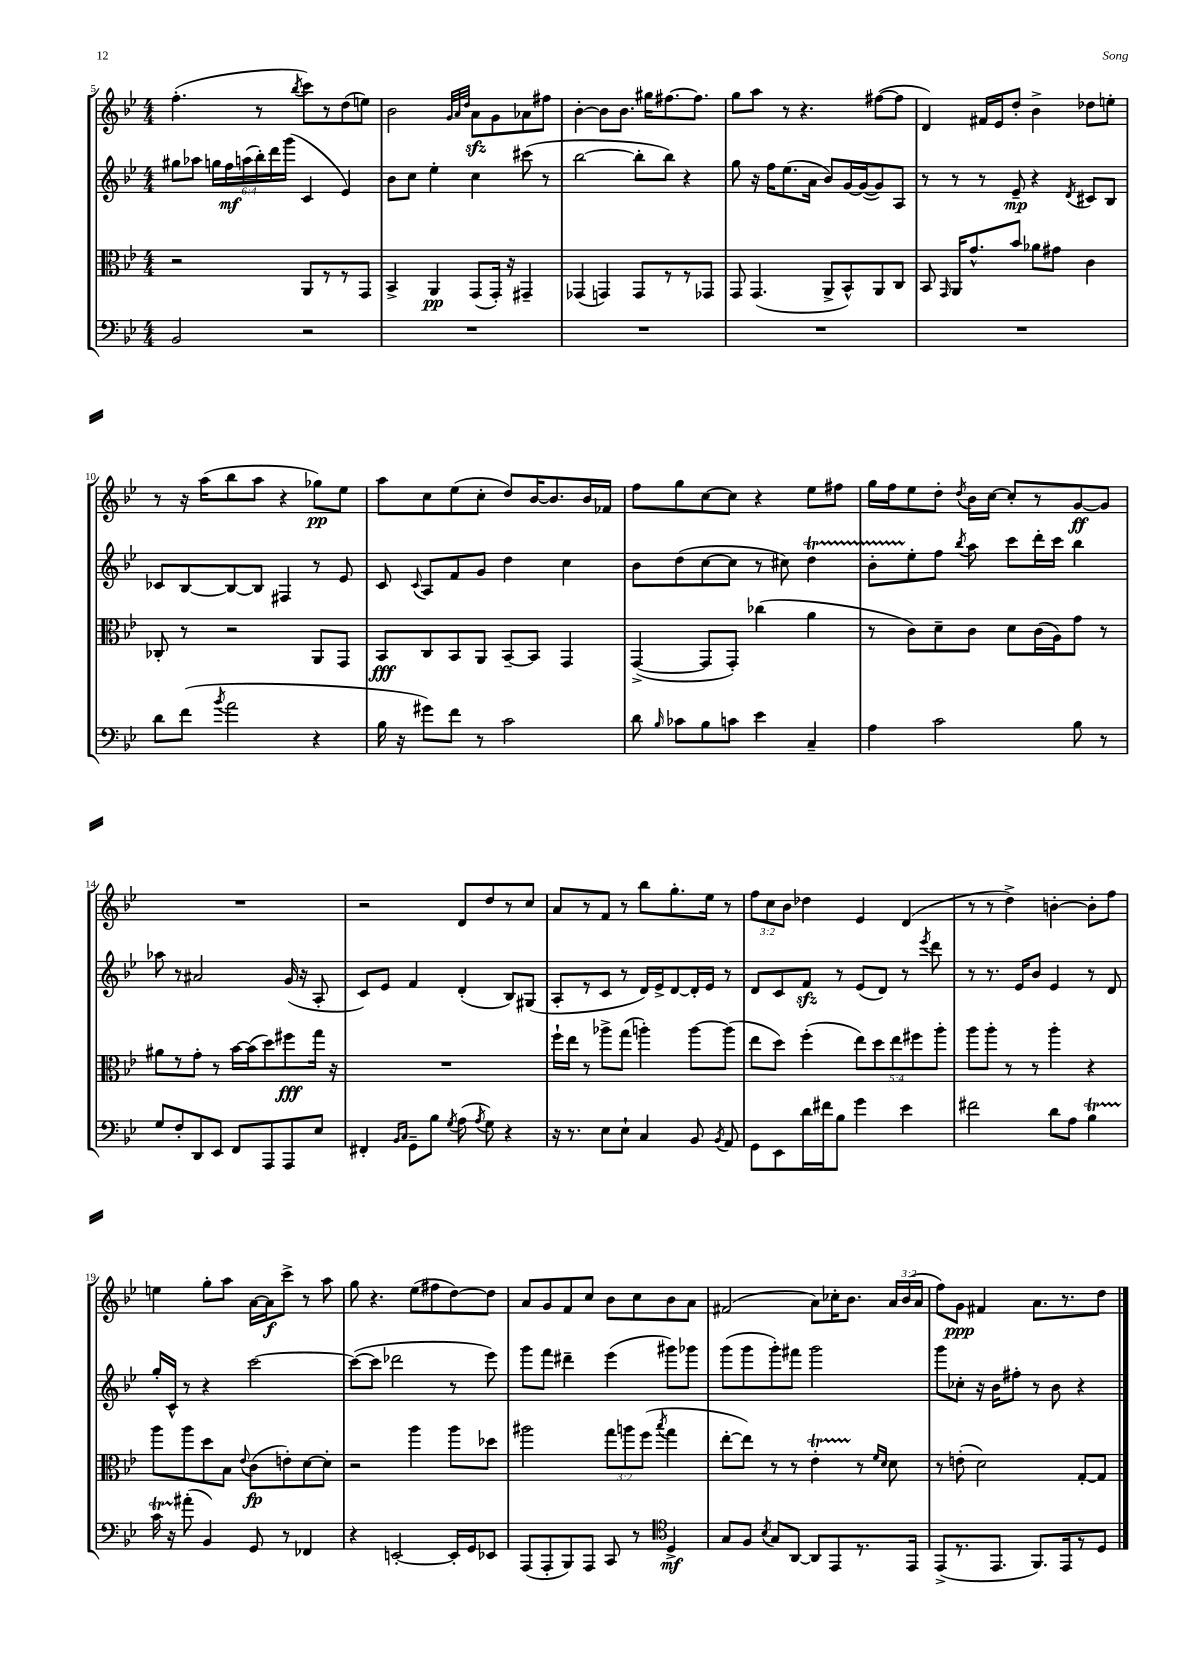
<<
\new StaffGroup <<
\new Staff = "s0" {
    \clef treble \key bes \major \numericTimeSignature \time 4/4 \override Staff.TupletNumber.text = #tuplet-number::calc-fraction-text
    \autoBeamOff f''4.-.( r8 \acciaccatura { bes''8 } c'''8[) r8 d''8( e''8]) |
    bes'2 \grace { g'32[ a'32 d''32] } a'8[\sfz g'8 aes'8 fis''8] |
    bes'4~-. bes'8[ bes'8.] gis''16[ fis''8.~ fis''8.] |
    g''8[ a''8] r8 r4. fis''8[~( fis''8] |
    d'4) fis'16[ ees'16 d''8]-. bes'4-> des''8[ e''8]-. |
    r8 r16 a''16[( bes''8 a''8] r4 ges''8[\pp) ees''8] |
    a''8[ c''8 ees''8( c''8]-. d''8[) bes'16~ bes'8. bes'16 fes'16] |
    f''8[ g''8 c''8~ c''8] r4 ees''8[ fis''8] |
    g''16[ f''16 ees''8 d''8]-. \acciaccatura { d''8 } bes'16[ c''16]~ c''8[-. r8 g'8~\ff g'8] |
    R1 |
    r2 d'8[ d''8 r8 c''8] |
    a'8[ r8 f'8] r8 bes''8[ g''8.-. ees''16] r8 |
    \tuplet 3/2 { f''8[ c''8 bes'8] } des''4 ees'4 d'4( |
    r8 r8 d''4->) b'4~-. b'8[-. f''8] |
    e''4 g''8[-. a''8] a'16[~ a'16\f c'''8]-> r8 a''8 |
    g''8 r4. ees''8[( fis''8 d''8~) d''8] |
    a'8[ g'8 f'8 c''8] bes'8[ c''8 bes'8 a'8] |
    fis'2( a'8[) ces''16-. bes'8.] \tuplet 3/2 { a'16[ bes'16( a'16] } |
    f''8[) g'8]\ppp fis'4 a'8.[ r8. d''8] \bar "|." |
}
\new Staff = "s1" {
    \clef treble \key bes \major \numericTimeSignature \time 4/4 \override Staff.TupletNumber.text = #tuplet-number::calc-fraction-text
    \autoBeamOff gis''8[ aes''8] \tuplet 6/4 { g''16[ f''16\mf a''16( bes''16-.) d'''16 g'''16]( } c'4 ees'4) |
    bes'8[ c''8] ees''4-. c''4 cis'''8( r8 |
    bes''2~ bes''8[-. bes''8]) r4 |
    g''8 r16 f''16[ ees''8.( a'16] bes'8[) g'16~ g'16~( g'8) a8] |
    r8 r8 r8 ees'8--\mp r4 \acciaccatura { d'8 } cis'8[ bes8] |
    ces'8[ bes8~ bes8~ bes8] fis4 r8 ees'8 |
    c'8 \appoggiatura { c'8 } a8[ f'8 g'8] d''4 c''4 |
    bes'8[ d''8( c''8~ c''8] r8 cis''8) d''4\startTrillSpan |
    bes'8[-. ees''8-.\stopTrillSpan f''8] \acciaccatura { bes''8 } a''8 c'''8[ d'''16-. c'''16] bes''4 |
    aes''8 r8 ais'2 g'16( r16 a8-. |
    c'8[) ees'8] f'4 d'4-.( bes8[) gis8]( |
    a8[-. r8 c'8] r8 d'16[) ees'16-> d'8~ d'16-. ees'16] r8 |
    d'8[ c'8 f'8]\sfz r8 ees'8[( d'8]) r8 \acciaccatura { ees'''8 } d'''8 |
    r8 r8. ees'16[ bes'8] ees'4 r8 d'8 |
    g''16[-. c'16]-^ r8 r4 c'''2~ |
    c'''8[~( c'''8] des'''2 r8 ees'''8) |
    g'''8[ f'''8] dis'''4-- ees'''4( gis'''8[) ges'''8] |
    g'''8[( g'''8 g'''8-.) fis'''8] g'''2 |
    g'''8[ ces''8]-. r16 bes'16[ fis''8]-. r8 bes'8 r4 \bar "|." |
}
\new Staff = "s2" {
    \clef alto \key bes \major \numericTimeSignature \time 4/4 \override Staff.TupletNumber.text = #tuplet-number::calc-fraction-text
    \autoBeamOff r2 a,8[ r8 r8 g,8] |
    bes,4-> a,4\pp g,8[( g,16]-.) r16 gis,4-- |
    ges,4( g,4) g,8[ r8 r8 ges,8] |
    g,8 g,4.( a,8[-> bes,8-^) a,8 c8] |
    bes,8 \grace { g,16 } a,16[ g'8.-^ bes'8] aes'8[ gis'8] c'4 |
    ces8-. r8 r2 a,8[ g,8] |
    bes,8[\fff c8 bes,8 a,8] bes,8[~-- bes,8] g,4 |
    g,4~->( g,8[ g,8]-.) ces''4( a'4 |
    r8 c'8[) d'8-- c'8] d'8[ c'16( a16) g'8] r8 |
    ais'8[ r8 g'8]-. r8 bes'16[~ bes'16( d''8) fis''8\fff g''16] r16 |
    R1 |
    f''16[-! ees''16] r8 aes''8[-> g''8]( a''4-.) a''8[~ a''8]( |
    ees''8[ d''8]) f''4-.( \tuplet 5/4 { ees''8[) d''8 ees''8 fis''8 a''8]-. } |
    a''8[ a''8]-. r8 r8 a''4-. r4 |
    a''8[ a''8 d''8 bes8] \appoggiatura { ees'8 } c'8[\fp( e'8-.) d'8~ d'8]-. |
    r2 a''4 a''8[ des''8] |
    ais''2 \tuplet 3/2 { g''8[ a''8 f''8]( } \acciaccatura { bes''8 } g''4 |
    ees''8[~-. ees''8]) r8 r8 ees'4-.\startTrillSpan r8\stopTrillSpan \grace { f'16[ d'16] } d'8 |
    r8 e'8-.( d'2) g8[~-. g8] \bar "|." |
}
\new Staff = "s3" {
    \clef bass \key bes \major \numericTimeSignature \time 4/4
    \autoBeamOff bes,2 r2 |
    R1 |
    R1 |
    R1 |
    R1 |
    d'8[ f'8]( \acciaccatura { bes'8 } a'2 r4 |
    bes16 r16 gis'8[) f'8] r8 c'2 |
    d'8 \grace { bes16 } ces'8[ bes8 c'8] ees'4 c4-- |
    a4 c'2 bes8 r8 |
    g8[ f8-. d,8 ees,8] f,8[ a,,8 a,,8 ees8] |
    fis,4-. \grace { bes,16[ c16] } g,8[-- bes8] \acciaccatura { g8 } a8( \acciaccatura { a8 } g8) r4 |
    r16 r8. ees8[ ees8]-! c4 bes,8 \acciaccatura { bes,8 } a,8 |
    g,8[ ees,8 d'16 fis'16 bes8] g'4 ees'4 |
    fis'2 d'8[ a8] bes4\startTrillSpan |
    c'16 r16\stopTrillSpan ais'8-.( bes,4) g,8 r8 fes,4 |
    r4 e,2~-. e,16[-. g,16 ees,8] |
    a,,8[( a,,8-. bes,,8) a,,8] c,8 r8 \clef tenor d4->\mf |
    g8[ f8] \acciaccatura { bes8 } g8[ a,8]~ a,8[ ees,8 r8. ees,16] |
    ees,8[->( r8. ees,8.] f,8.[) ees,16 r8 d8] \bar "|." |
}
>>
>>
\layout { \context { \Score currentBarNumber = #5 } }
